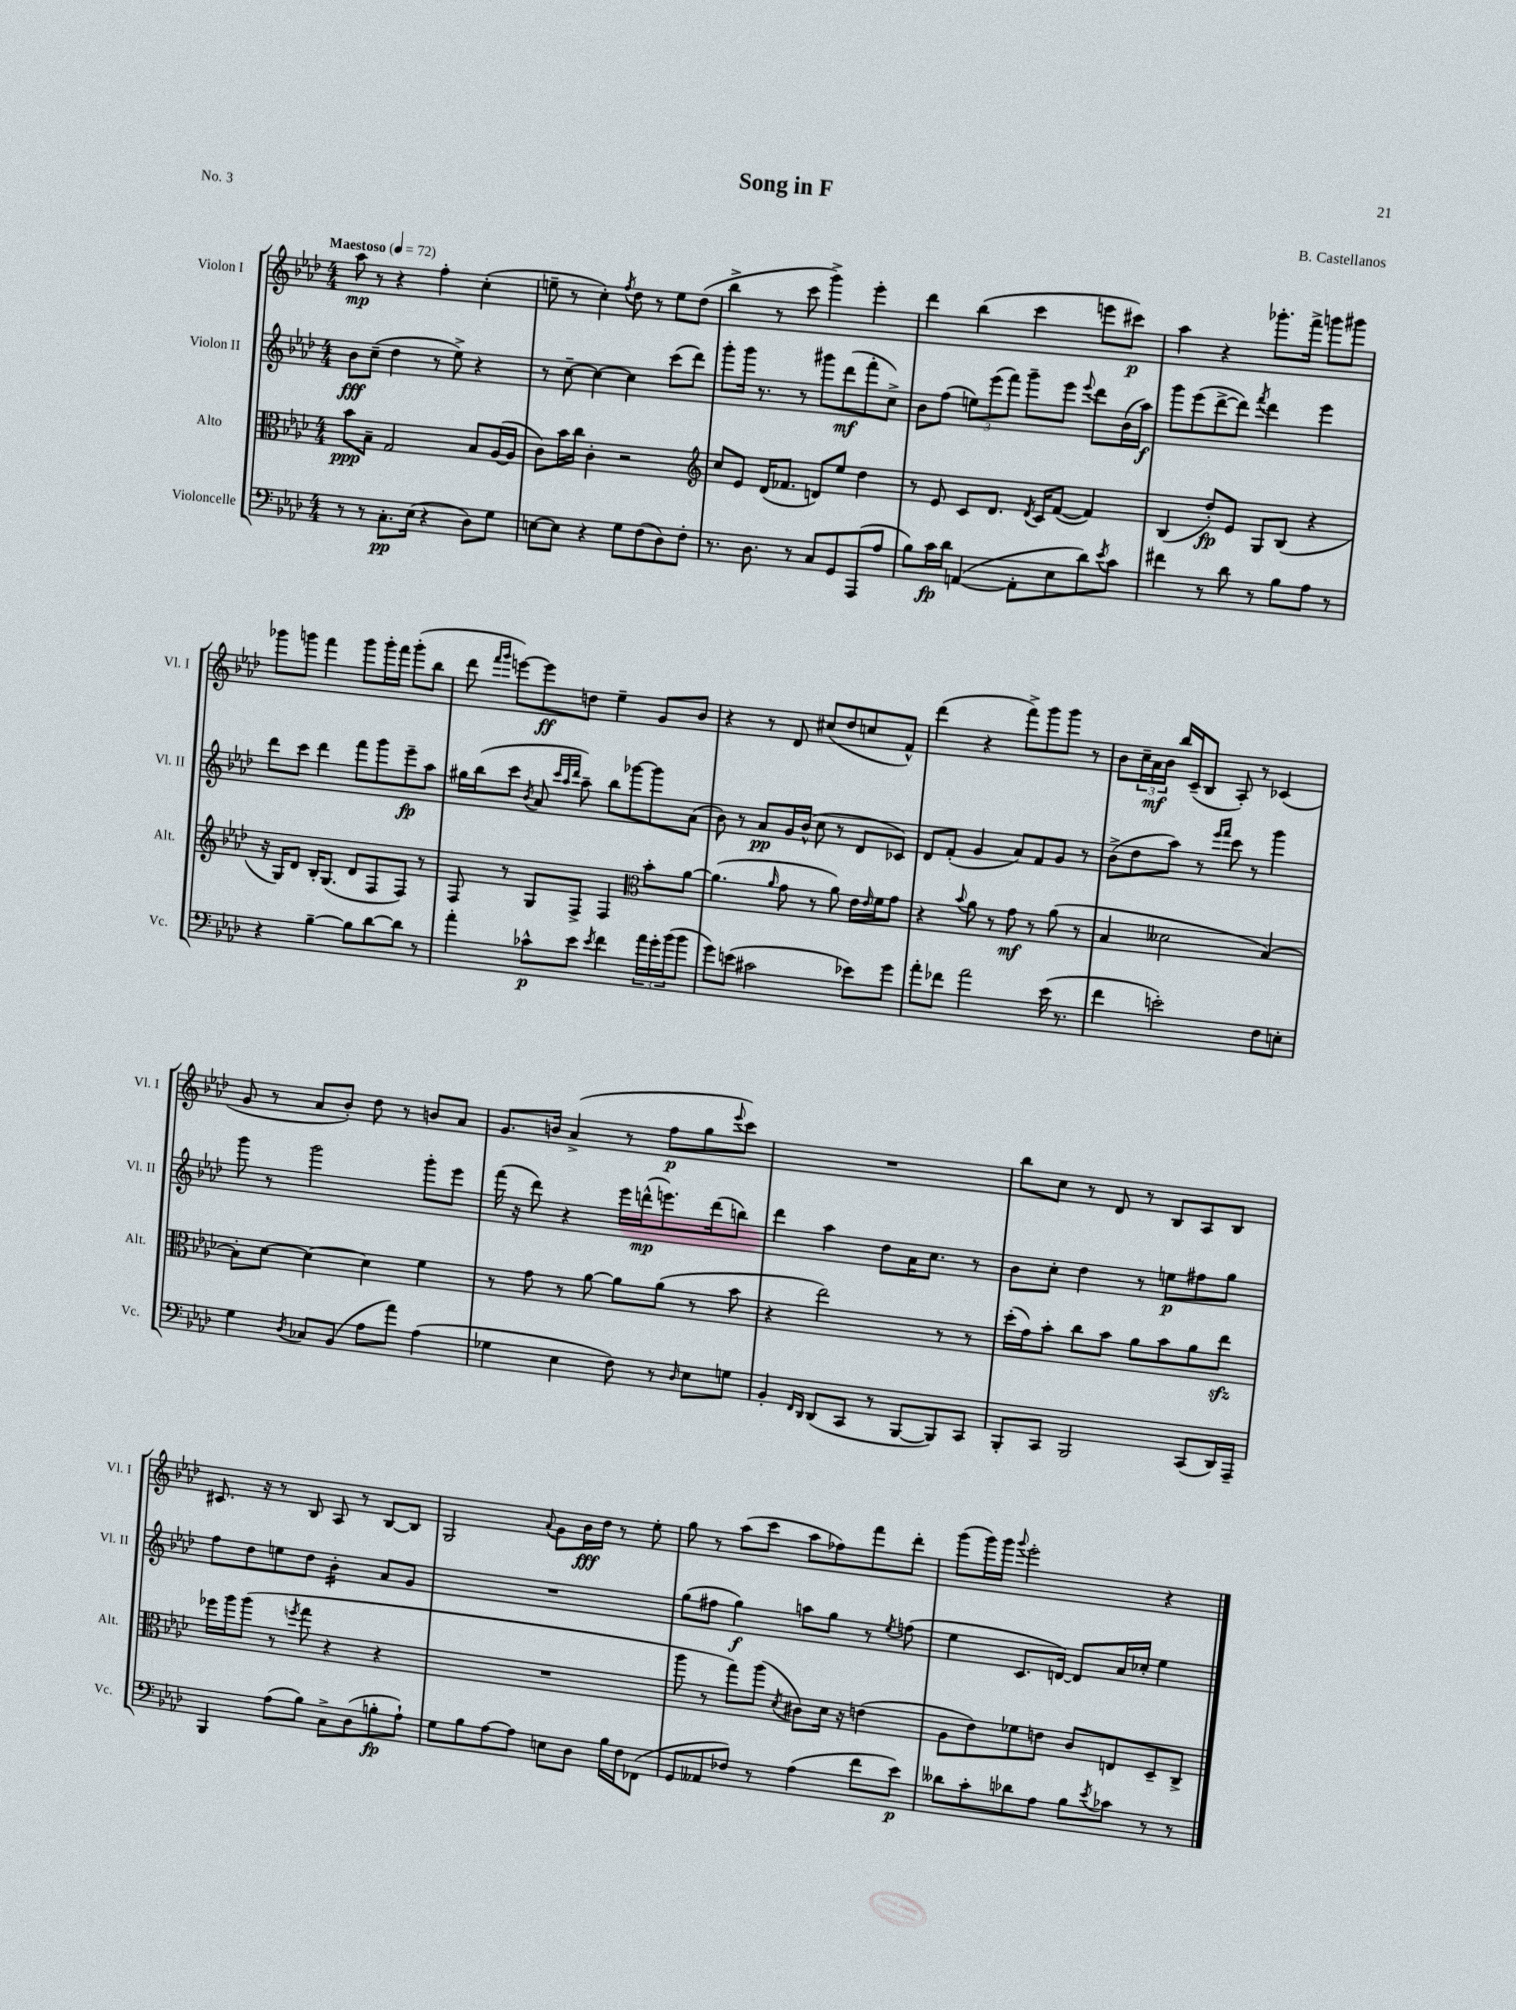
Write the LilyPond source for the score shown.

\header { title = "Song in F" composer = "B. Castellanos" piece = "No. 3" }
<<
\new StaffGroup <<
\new Staff = "s0" \with { instrumentName = "Violon I" shortInstrumentName = "Vl. I" } {
    \clef treble \key aes \major \numericTimeSignature \time 4/4 \tempo "Maestoso" 4 = 72
    aes''8\mp r8 r4 f''4-. c''4-.( |
    e''8-- r8 c''4-.) \acciaccatura { f''8 } des''8 r8 e''8 des''8( |
    bes''4-> r8 c'''8 g'''4->) ees'''4-. |
    des'''4 bes''4( c'''4 e'''8 cis'''8\p) |
    aes''4 r4 ges'''8.-. f'''16-> g'''8 gis'''8 |
    ges'''8 g'''8 f'''4 g'''8 g'''16-. f'''16 g'''8-.( bes''8 |
    des'''8 \grace { f'''16 g'''16 } e'''8~) e'''8\ff d''8 ees''4-- g'8 bes'8 |
    r4 r8 des'8 cis''8( des''8 c''8 f'8-^) |
    des'''4( r4 f'''8->) g'''8 g'''8 r8 |
    bes'8 \tuplet 3/2 { c''16-- aes'16\mf bes'16 } bes''16 c'16--( bes8 aes8-.) r8 ces'4( |
    g'8 r8 aes'8 bes'8-.) des''8 r8 b'8 aes'8 |
    g'8. b'16 aes'4->( r8 f''8\p g''8 \appoggiatura { ees'''8 } c'''8) |
    R1 |
    bes''8 c''8 r8 des'8 r8 bes8 aes8 bes8 |
    cis'8. r16 r8 bes8 aes8 r8 bes8~ bes8 |
    g2 \appoggiatura { aes'8 } g'8 bes'16\fff des''16 r8 ees''8-. |
    g''8 r8 aes''8( c'''8 aes''8 fes''8) f'''8 des'''8-. |
    g'''8( g'''16) g'''16 \appoggiatura { g'''8 } ees'''2-. r4 \bar "|." |
}
\new Staff = "s1" \with { instrumentName = "Violon II" shortInstrumentName = "Vl. II" } {
    \clef treble \key aes \major \numericTimeSignature \time 4/4
    bes'8\fff c''8--( des''4 r8 ees''8->) r4 |
    r8 c''8~-- c''4~ c''4 c'''8( des'''8) |
    g'''8-. g'''16 r8. r8 gis'''8 des'''8\mf( f'''8-. c''8->) |
    bes'8 f''8( \tuplet 3/2 { e''8) ees'''8( f'''8) } g'''8-- ees'''8 \appoggiatura { ees'''8 } des'''8 bes'16( aes''16\f) |
    g'''8 ees'''8( des'''8~-> des'''8) \acciaccatura { f'''8 } des'''4 ees'''4 |
    des'''8 c'''8 des'''4 f'''8 g'''8 ees'''8--\fp aes''8 |
    gis''16 bes''16( c'''8 \acciaccatura { bes'8 } aes'8 \grace { c'''32 aes''32 des'''32 } aes''8--) bes''8 ges'''8~ ges'''8 aes'8( |
    bes'8) r8 aes'8\pp g'16 bes'16-^( c''8 r8 des'8 ces'8) |
    des'8 f'8-.( g'4 aes'8) f'8 g'8 r8 |
    bes'8->( des''8 aes''8) r8 \grace { ees'''16 f'''16 } c'''8 r8 g'''4 |
    g'''8 r8 g'''2 g'''8-. ees'''8 |
    f'''16( r16 des'''8) r4 ees'''16 d'''16-^\mp( e'''8.) d'''16( b''8) |
    des'''4 aes''4 des''8 aes'16 c''8. r8 |
    bes'8 c''8-. des''4 r8 e''8\p fis''8 g''8 |
    f''8 des''8 e''8 des''8 bes'4:16-. aes'8 g'8 |
    R1 |
    g''8( fis''8 g''4\f) a''8 g''8 r8 \acciaccatura { ees''8 } f''8( |
    ees''4 c'8. d'16~) d'8 aes'16 ces''16-. ees''4 \bar "|." |
}
\new Staff = "s2" \with { instrumentName = "Alto" shortInstrumentName = "Alt." } {
    \clef alto \key aes \major \numericTimeSignature \time 4/4
    bes'8\ppp bes8-- g2 bes8 aes16~( aes16 |
    c'8) bes'16 c''16 c'4-. r2 |
    \clef treble c''8 ees'8 des'16( fes'8. d'8) ees''8 des''4 |
    r8 ees'8 c'8 des'8. \acciaccatura { des'8 } c'16 f'8~( f'4) |
    bes4( des''8-.\fp) ees'8 g8 bes8( r4 |
    r16 g16) des'8 bes16-. g8.( des'8 f8 f8) r8 |
    f8 r8 g8 f8-> f4 \clef alto bes'8-. aes'8~ |
    aes'4.( \grace { aes'16 } g'8 r8 aes'8) ees'16 \grace { ees'16 } f'16 g'8 |
    r4 \appoggiatura { bes'8 } aes'8 r8 g'8\mf r8 aes'8( r8 |
    bes4 deses'2 bes4~) |
    bes8-. des'8~ des'4~ des'4 f'4 |
    r8 g'8 r8 aes'8~ aes'8 aes'8( r8 bes'8 |
    r4 ees''2) r8 r8 |
    des''16-.( g'16) bes'8-. c''8 bes'8 aes'8 bes'8 aes'8 ees''8\sfz |
    fes''16 aes''16 aes''8( r8 \acciaccatura { f''8 } g''8 r4 r4 |
    R1 |
    aes''8 r8 g''8) aes''8( \acciaccatura { des'8 } cis'8) des'16 r16 e'4( |
    aes8 ees'8) fes'8 e'8 c'8 e8 des8-- c8-> \bar "|." |
}
\new Staff = "s3" \with { instrumentName = "Violoncelle" shortInstrumentName = "Vc." } {
    \clef bass \key aes \major \numericTimeSignature \time 4/4
    r8 r8 c8.-.\pp ees16( r4 des8) g8 |
    e8~ e8 r4 g8 f8( des8) f8-. |
    r8. des8. r8 c8 g,8 aes,,8( aes8 |
    bes8) c'16\fp des'16 a,4~( a,8-. ees8 des'8) \acciaccatura { ees'8 } c'8 |
    fis'4 r8 des'8 r8 bes8 aes8 r8 |
    r4 bes4~-- bes8 des'8~ des'8 r8 |
    aes'4-. ces'8-^\p ees'8 \acciaccatura { ees'8 } f'4 \tuplet 3/2 { aes'16 g'16-. bes'16( } bes'8 |
    g'8) e'8( cis'2 ees'8) g'8 |
    aes'8-. fes'8 aes'2 ees'16( r8. |
    f'4 e'2-.) f8 e8-. |
    g4 \acciaccatura { des8 } ces8 bes,8( aes8 aes'8) aes4( |
    ges4 ees4 f8) r8 \grace { des16 } ees8 g8 |
    bes,4-. \grace { f,16 des,16 } des,8( c,8 r8 bes,,8~ bes,,8) c,8 |
    bes,,8-. c,8 bes,,2 c,8( des,16) aes,,16-- |
    bes,,4 aes8( bes8) c8-> des8( b8-.\fp aes8-!) |
    g8 bes8 aes8~ aes8 e8 des8 bes16 f16 fes,8( |
    g,8 aeses,8 fes8) r8 aes4( f'8 ees'8\p) |
    deses'8 c'8-. des'8 aes8 bes8 \acciaccatura { ees'8 } ces'8 r8 r8 \bar "|." |
}
>>
>>
\layout { \context { \Score \remove "Bar_number_engraver" } }
